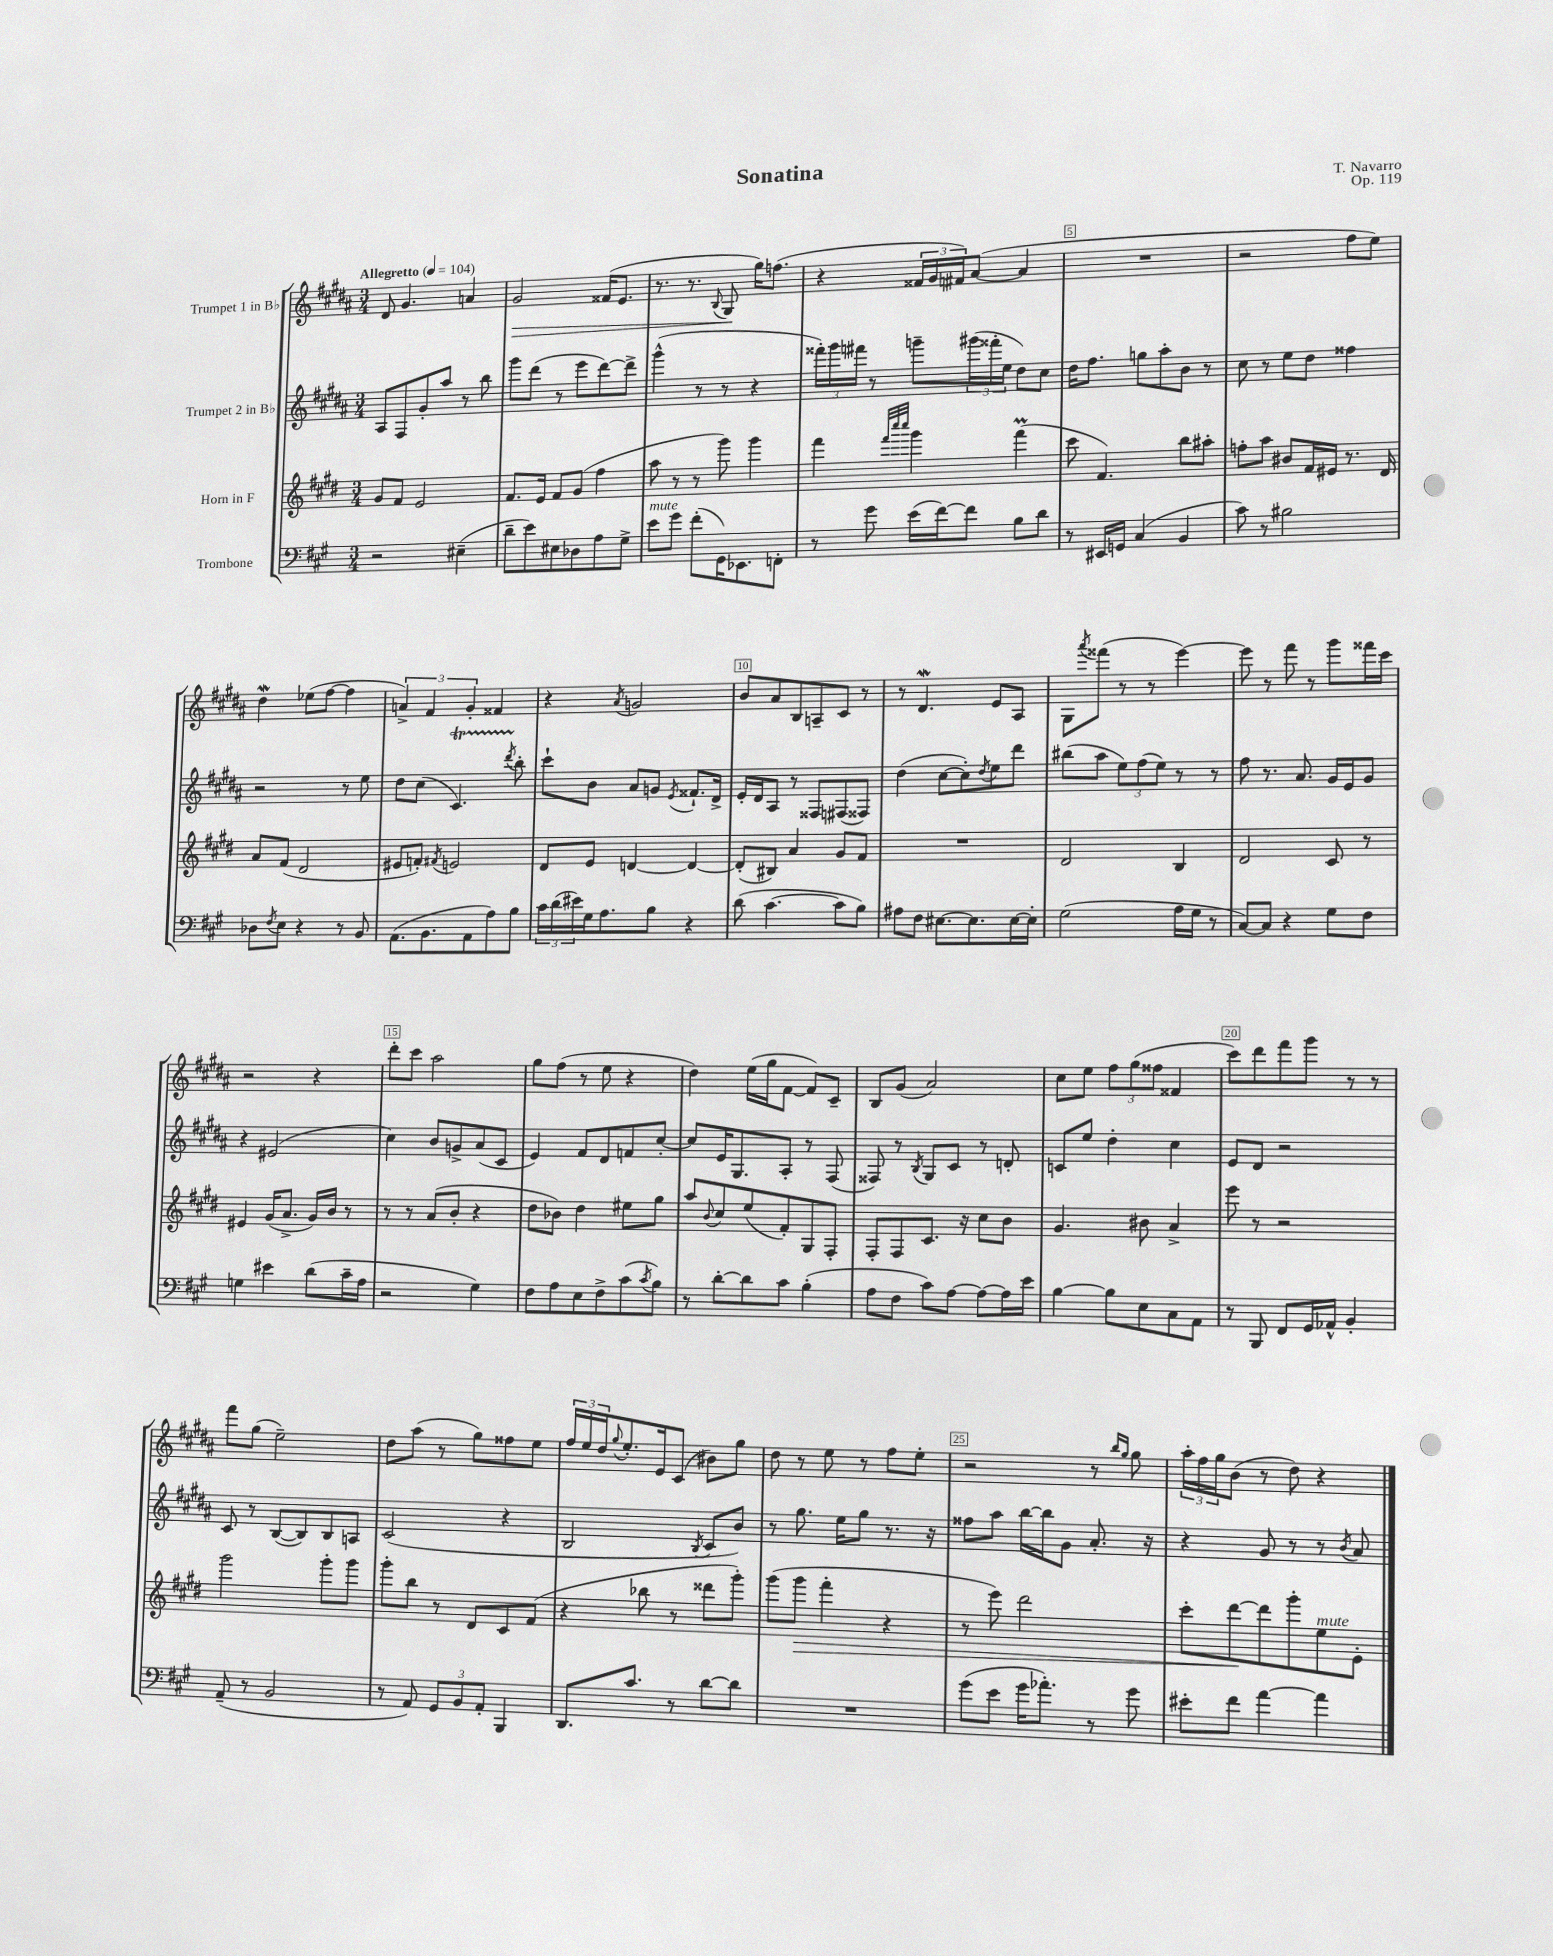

**kern	**kern	**kern	**kern
*staff4	*staff3	*staff2	*staff1
*clefF4	*clefG2	*clefG2	*clefG2
*k[f#c#g#]	*k[f#c#g#d#]	*k[f#c#g#d#a#]	*k[f#c#g#d#a#]
*M3/4	*M3/4	*M3/4	*M3/4
*MM104	*MM104	*MM104	*MM104
2r	8g#/L	8A#/L	8d#/
.	8f#/J	8F#/	4.g#/
.	2e/	8g#'/	.
.	.	8aa#/J	.
(4E#~\	.	8r	4a/
.	.	8bb\	.
=	=	=	=
8d~\L	8.f#/L	8ggg#\L	2g#/
8e\)	.	(8ddd#\J	.
.	16e/Jk	.	.
8E#\	8f#/L	8r	.
8D-\	(8g#/J	8eee\L	.
8A\	4ff#\	[8ddd#\)	(16f##/LK
.	.	.	8.e/J
8G#^\J	.	8ddd#^\]J	.
=	=	=	=
8e\L	8aa\	(4ggg#^^\	8.r
8g#\J	8r	.	.
.	.	.	8.r
(8f#'\L	8r	8r	.
.	.	.	8qqB/
16GG#\K)	8ggg#\)	8r	8G#/
8.EE-\	.	.	.
.	4ggg#\	4r	16gg#\LK)
.	.	.	(8.ff\J
8FF'\J	.	.	.
=	=	=	=
8r	4fff#\	24fff##'\LL)	4r
.	.	24ggg#\	.
.	.	24fff#\JJ	.
8g#\	.	8r	.
.	32qqfff#/LLL	.	.
.	32qqcccc#/	.	.
.	32qqcccc#/JJJ	.	.
(16e\LL	4ggg#\	8ggg~\L	24f##/LL
.	.	.	24g#/
[16f#\J)	.	.	.
.	.	.	24f#/J)
8f#\]J	.	(24ggg#\L	([8a#/J
.	.	24fff##'\	.
.	.	24ee\JJ	.
8B\L	(4fff#\	8dd#\L)	4a#/]
8d\J	.	8cc#\J	.
=	=	=	=
8r	8ccc#\	16dd#\LK	2.r
.	.	8.ff#\J	.
16EE#/LL	4.f#/)	.	.
16GG/JJ	.	.	.
(4C#/	.	8gg\L	.
.	.	8aa#'\	.
4BB/	8bb\L	8b\J	.
.	8aa#'\J	8r	.
=	=	=	=
8c#\)	8ff'\L	8cc#\	2r
8r	8aa\J	8r	.
2B#\	8b#/L	8ee\L	.
.	16f#/L	8dd#\J	.
.	16e#/JJ	.	.
.	8.r	4ff##\	8ff#\L
.	.	.	8ee\J)
.	16d#/	.	.
=	=	=	=
8D-\L	8a/L	2r	4dd#\
8qF#/	.	.	.
8E\J	(8f#/J	.	.
4r	2d#/	.	(8ee-\L
.	.	.	[8ff#\J
8r	.	8r	4ff#\]
8BB/	.	8ee\	.
=	=	=	=
(8.AA\L	8e#/L	8dd#\L	6a^/)
.	8f'/J)	(8cc#\J	.
.	.	.	6f#/
8.BB\	.	.	.
.	8qf#/	.	.
.	2e/	4.c#/)	.
.	.	.	6g#'/
8AA\	.	.	.
8A\)	.	.	4f##/
.	.	8qddd#/	.
8B\J	.	8bb'\	.
=	=	=	=
24c#\LL	8d#/L	8ccc#`\L	4r
(24d\	.	.	.
24e#\)	.	.	.
16G#\J	8e/J	8b\J	.
8.A\	.	.	.
.	.	.	8qa#/
.	[4d/	8a#/L	2g/
8B\J	.	8g/J	.
.	.	8qe/	.
4r	4d/_	8.f##`/L	.
.	.	16d#^/Jk	.
=	=	=	=
(8d\	(8d'/]L	16e'/LL	8b/L
.	.	16d#/J	.
[4.c#\	8B#/J)	8A#/J	8a#/
.	4a/	8r	8B/
.	.	8F##/L	8A~/
8c#\]L	8g#/L	(8F#/	8c#/J
8B\J)	8f#/J	8F##/J)	8r
=	=	=	=
8A#\L	2.r	(4dd#\	8r
8F#\J	.	.	4.d#/
[8.E#\L	.	[8cc#\L	.
.	.	8cc#'\])	.
8.E#\]	.	.	.
.	.	8qdd#/	.
.	.	8ee\	8e/L
[16E#\L	.	8ddd#\J	8A#/J
16E#'\]JJ	.	.	.
=	=	=	=
(2G#\	2d#/	(8bb#\L	8G#\L
.	.	.	8qaaa#/
.	.	8aa#\J	(8fff##\J
.	.	12ee\L)	8r
.	.	(12ff#\	.
.	.	.	8r
.	.	12ee\J)	.
16A\LL	4B/	8r	[4eee\)
16G#\JJ	.	.	.
8r	.	8r	.
=	=	=	=
[8C#/L)	2d#/	8ff#\	8eee\]
8C#/]J	.	8.r	8r
4r	.	.	8fff#\
.	.	8.a#/	.
.	.	.	8r
8G#\L	8c#/	16g#/LL	8ggg#\L
.	.	16e/J	.
8F#\J	8r	8g#/J	16fff##\L
.	.	.	16ccc#\JJ
=	=	=	=
4G\	4e#/	4r	2r
4e#\	(16g#/LK	(2e#/	.
.	8.a^/J	.	.
(8d\L	16g#/LL)	.	4r
.	16b/JJ	.	.
16c#~\L	8r	.	.
16A\JJ	.	.	.
=	=	=	=
2r	8r	4cc#\)	8ddd#'\L
.	8r	.	8ccc#\J
.	(8a/L	8b/L	2aa#\
.	8b'/J	8g^/	.
4G#\)	4r	(8a#/	.
.	.	8c#/J	.
=	=	=	=
8F#\L	8dd#\L	4e/)	8gg#\L
8A\	8b-\J)	.	(8ff#\J
8E\	4dd#\	8f#/L	8r
8F#^\	.	8d#/	8ee\
(8c#\	8ee#\L	8f/	4r
8qc#/	.	.	.
8B\J)	8gg#\J	[8cc#'/J	.
=	=	=	=
8r	8aa/L	8cc#/]L	4dd#\)
.	8qqb/	.	.
[8d'\L	8cc#/	16e/K	.
.	.	8.G#/	.
8d\]	(8ee/	.	(16ee\LL
.	.	.	16gg#\J
8c#\J	8f#'/)	8A#'/J	[8f#\J
(4B'\	8G#/	8r	8f#/]L)
.	8F#'/J	(8F#/	8c#~/J
=	=	=	=
8A\L	8F#'/L	8F##/)	8B/L
8F#\J	8F#/	8r	(8g#/J
.	.	8qB/	.
8c#\L)	8.c#/J	8G#/L	2a#/)
[8A\J	.	8c#/J	.
.	16r	.	.
8A\_L	8cc#\L	8r	.
16A\]L	8b\J	8d'/	.
16e\JJ	.	.	.
=	=	=	=
[4B\	4.g#/	8c/L	8cc#\L
.	.	8ee/J	8ee\J
8B\]L	.	4dd#'\	12ff#\L
.	.	.	(12gg#\
8E\	8b#\	.	.
.	.	.	12ff##\J
8C#\	4a^/	4cc#\	4f##/
8AA\J	.	.	.
=	=	=	=
8r	8eee\	8e/L	8ccc#\L)
8BBB/	8r	8d#/J	8ddd#\
8FF#/L	2r	2r	8fff#\
16GG#/L	.	.	8ggg#\J
16AA-^^/JJ	.	.	.
4BB'/	.	.	8r
.	.	.	8r
=	=	=	=
(8AA~/	2ggg#\	8c#/	8fff#\L
8r	.	8r	(8gg#\J
2BB/	.	([8B/L	2ee~\)
.	.	8B/])	.
.	8ggg#'\L	8B/	.
.	8ggg#\J	8A/J	.
=	=	=	=
8r	8ggg#'\L	(2c#/	8dd#\L
8AA/)	8bb\J	.	(8aa#\J
12GG#/L	8r	.	8r
12BB/	.	.	.
.	8d#/L	.	8gg#\L)
12AA'/J	.	.	.
4BBB/	8c#/	4r	8ff##\
.	(8f#/J	.	8ee\J
=	=	=	=
8.DD/L	4r	2B/	24ff#/LL
.	.	.	24ee/
.	.	.	24dd#/J
.	.	.	8qqgg#/
.	.	.	8.ee'/
8.c#/J	.	.	.
.	8bb-\	.	.
.	.	.	16e/k
8r	8r	.	(8c#/J
.	.	8qB/	.
[8d\L	8ddd##\L	8c#/L	8b#\L)
8d\]J	8ggg#'\J)	8b/J)	8gg#\J
=	=	=	=
2.r	(8ggg#\L	8r	8dd#\
.	8ggg#\J	8.gg#\	8r
.	4fff#'\	.	8ee\
.	.	16ee\LK	.
.	.	8gg#\J	8r
.	4r	8.r	8ff#\L
.	.	.	8ee'\J
.	.	16r	.
=	=	=	=
(8g#\L	8r	8ff##\L	2r
8e\J	8eee\)	8aa#\J	.
16g#\LK	2ddd#\	[16bb\LL	.
8.a-'\J)	.	16bb\]J	.
.	.	8g#\J	.
8r	.	8.a#'/	8r
.	.	.	16qqbb/LL
.	.	.	16qqgg#/JJ
8g#\	.	.	8gg#\
.	.	16r	.
=	=	=	=
8e#'\L	8ccc#'\L	4r	24aa#'\LL
.	.	.	24ff#\
.	.	.	24gg#\J
8f#\J	[8ddd#\	.	(8b\J
[4a\	8ddd#\]	8g#/	8r
.	8ggg#'\	8r	8dd#\)
4a\]	8ee\	8r	4r
.	.	8qb/	.
.	8e'\J	8a#/	.
==	==	==	==
*-	*-	*-	*-
